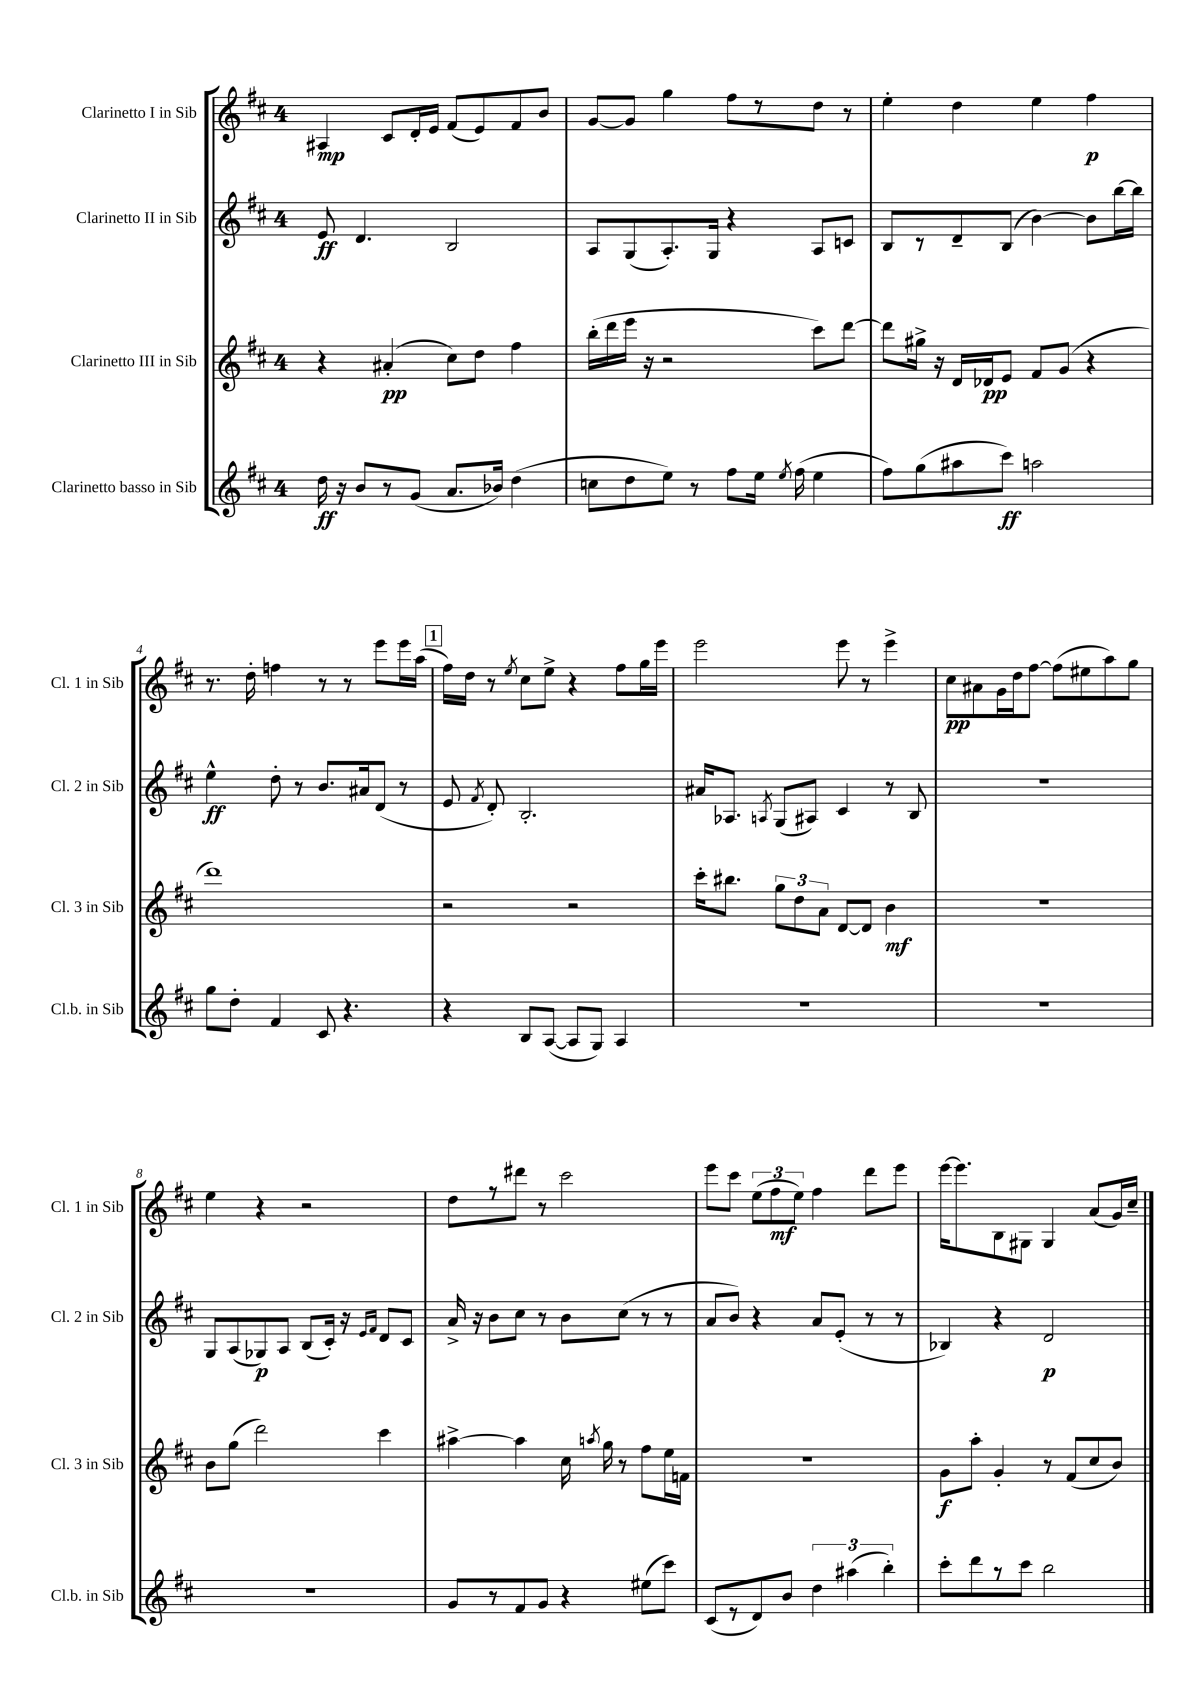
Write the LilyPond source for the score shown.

<<
\new StaffGroup <<
\new Staff = "s0" \with { instrumentName = "Clarinetto I in Sib" shortInstrumentName = "Cl. 1 in Sib" } {
    \clef treble \key d \major \once \override Staff.TimeSignature.style = #'single-digit \time 4/4
    \autoBeamOff ais4\mp cis'8[ d'16-. e'16] fis'8[( e'8) fis'8 b'8] |
    g'8[~ g'8] g''4 fis''8[ r8 d''8] r8 |
    e''4-. d''4 e''4 fis''4\p |
    r8. d''16-. f''4 r8 r8 e'''8[ e'''16 a''16]( |
    \mark \markup { \box "1" } fis''16[) d''16] r8 \acciaccatura { e''8 } cis''8[ e''8]-> r4 fis''8[ g''16 e'''16] |
    e'''2 e'''8 r8 e'''4-> |
    cis''8[\pp ais'8 g'16 d''16 fis''8]~ fis''8[( eis''8 a''8) g''8] |
    e''4 r4 r2 |
    d''8[ r8 dis'''8] r8 cis'''2 |
    e'''8[ cis'''8] \tuplet 3/2 { e''8[( fis''8\mf e''8]) } fis''4 d'''8[ e'''8] |
    e'''16[~ e'''8. b8 gis8] gis4 a'8[( g'16) cis''16]-- \bar "|." |
}
\new Staff = "s1" \with { instrumentName = "Clarinetto II in Sib" shortInstrumentName = "Cl. 2 in Sib" } {
    \clef treble \key d \major \once \override Staff.TimeSignature.style = #'single-digit \time 4/4
    \autoBeamOff e'8\ff d'4. b2 |
    a8[ g8( a8.-.) g16] r4 a8[ c'8] |
    b8[ r8 d'8-- b8]( b'4~) b'8[ b''16~ b''16] |
    e''4-^\ff d''8-. r8 b'8.[ ais'16 d'8]( r8 |
    \mark \markup { \box "1" } e'8 \acciaccatura { fis'8 } d'8-.) b2.-. |
    ais'16[ aes8.] \acciaccatura { a8 } g8[( ais8]) cis'4 r8 b8 |
    R1 |
    g8[ a8( ges8\p) a8] b8[( cis'16]-.) r16 \grace { e'16[ fis'16] } d'8[ cis'8] |
    a'16-> r16 b'8[ cis''8] r8 b'8[ cis''8]( r8 r8 |
    a'8[ b'8]) r4 a'8[ e'8]-.( r8 r8 |
    bes4) r4 d'2\p \bar "|." |
}
\new Staff = "s2" \with { instrumentName = "Clarinetto III in Sib" shortInstrumentName = "Cl. 3 in Sib" } {
    \clef treble \key d \major \once \override Staff.TimeSignature.style = #'single-digit \time 4/4
    \autoBeamOff r4 ais'4-.\pp( cis''8[) d''8] fis''4 |
    b''16[-.( d'''16 e'''16] r16 r2 cis'''8[) d'''8]~ |
    d'''8[ gis''16]-> r16 d'16[ des'16\pp e'8] fis'8[ g'8]( r4 |
    d'''1) |
    \mark \markup { \box "1" } r2 r2 |
    cis'''16[-. bis''8.] \tuplet 3/2 { g''8[ d''8 a'8] } d'8[~ d'8] b'4\mf |
    R1 |
    b'8[ g''8]( d'''2) cis'''4 |
    ais''4~-> ais''4 cis''16 \acciaccatura { a''8 } g''16 r8 fis''8[ e''16 f'16] |
    R1 |
    g'8[\f a''8]-. g'4-. r8 fis'8[( cis''8 b'8]) \bar "|." |
}
\new Staff = "s3" \with { instrumentName = "Clarinetto basso in Sib" shortInstrumentName = "Cl.b. in Sib" } {
    \clef treble \key d \major \once \override Staff.TimeSignature.style = #'single-digit \time 4/4
    \autoBeamOff d''16\ff r16 b'8[ r8 g'8]( a'8.[ bes'16]) d''4( |
    c''8[ d''8 e''8]) r8 fis''8[ e''16] \acciaccatura { e''8 } fis''16( e''4 |
    fis''8[) g''8( ais''8 cis'''8]\ff) a''2 |
    g''8[ d''8]-. fis'4 cis'8 r4. |
    \mark \markup { \box "1" } r4 b8[ a8]~( a8[ g8]) a4 |
    R1 |
    R1 |
    R1 |
    g'8[ r8 fis'8 g'8] r4 eis''8[( cis'''8]) |
    cis'8[( r8 d'8) b'8] \tuplet 3/2 { d''4 ais''4( b''4-.) } |
    cis'''8[-. d'''8 r8 cis'''8] b''2 \bar "|." |
}
>>
>>
